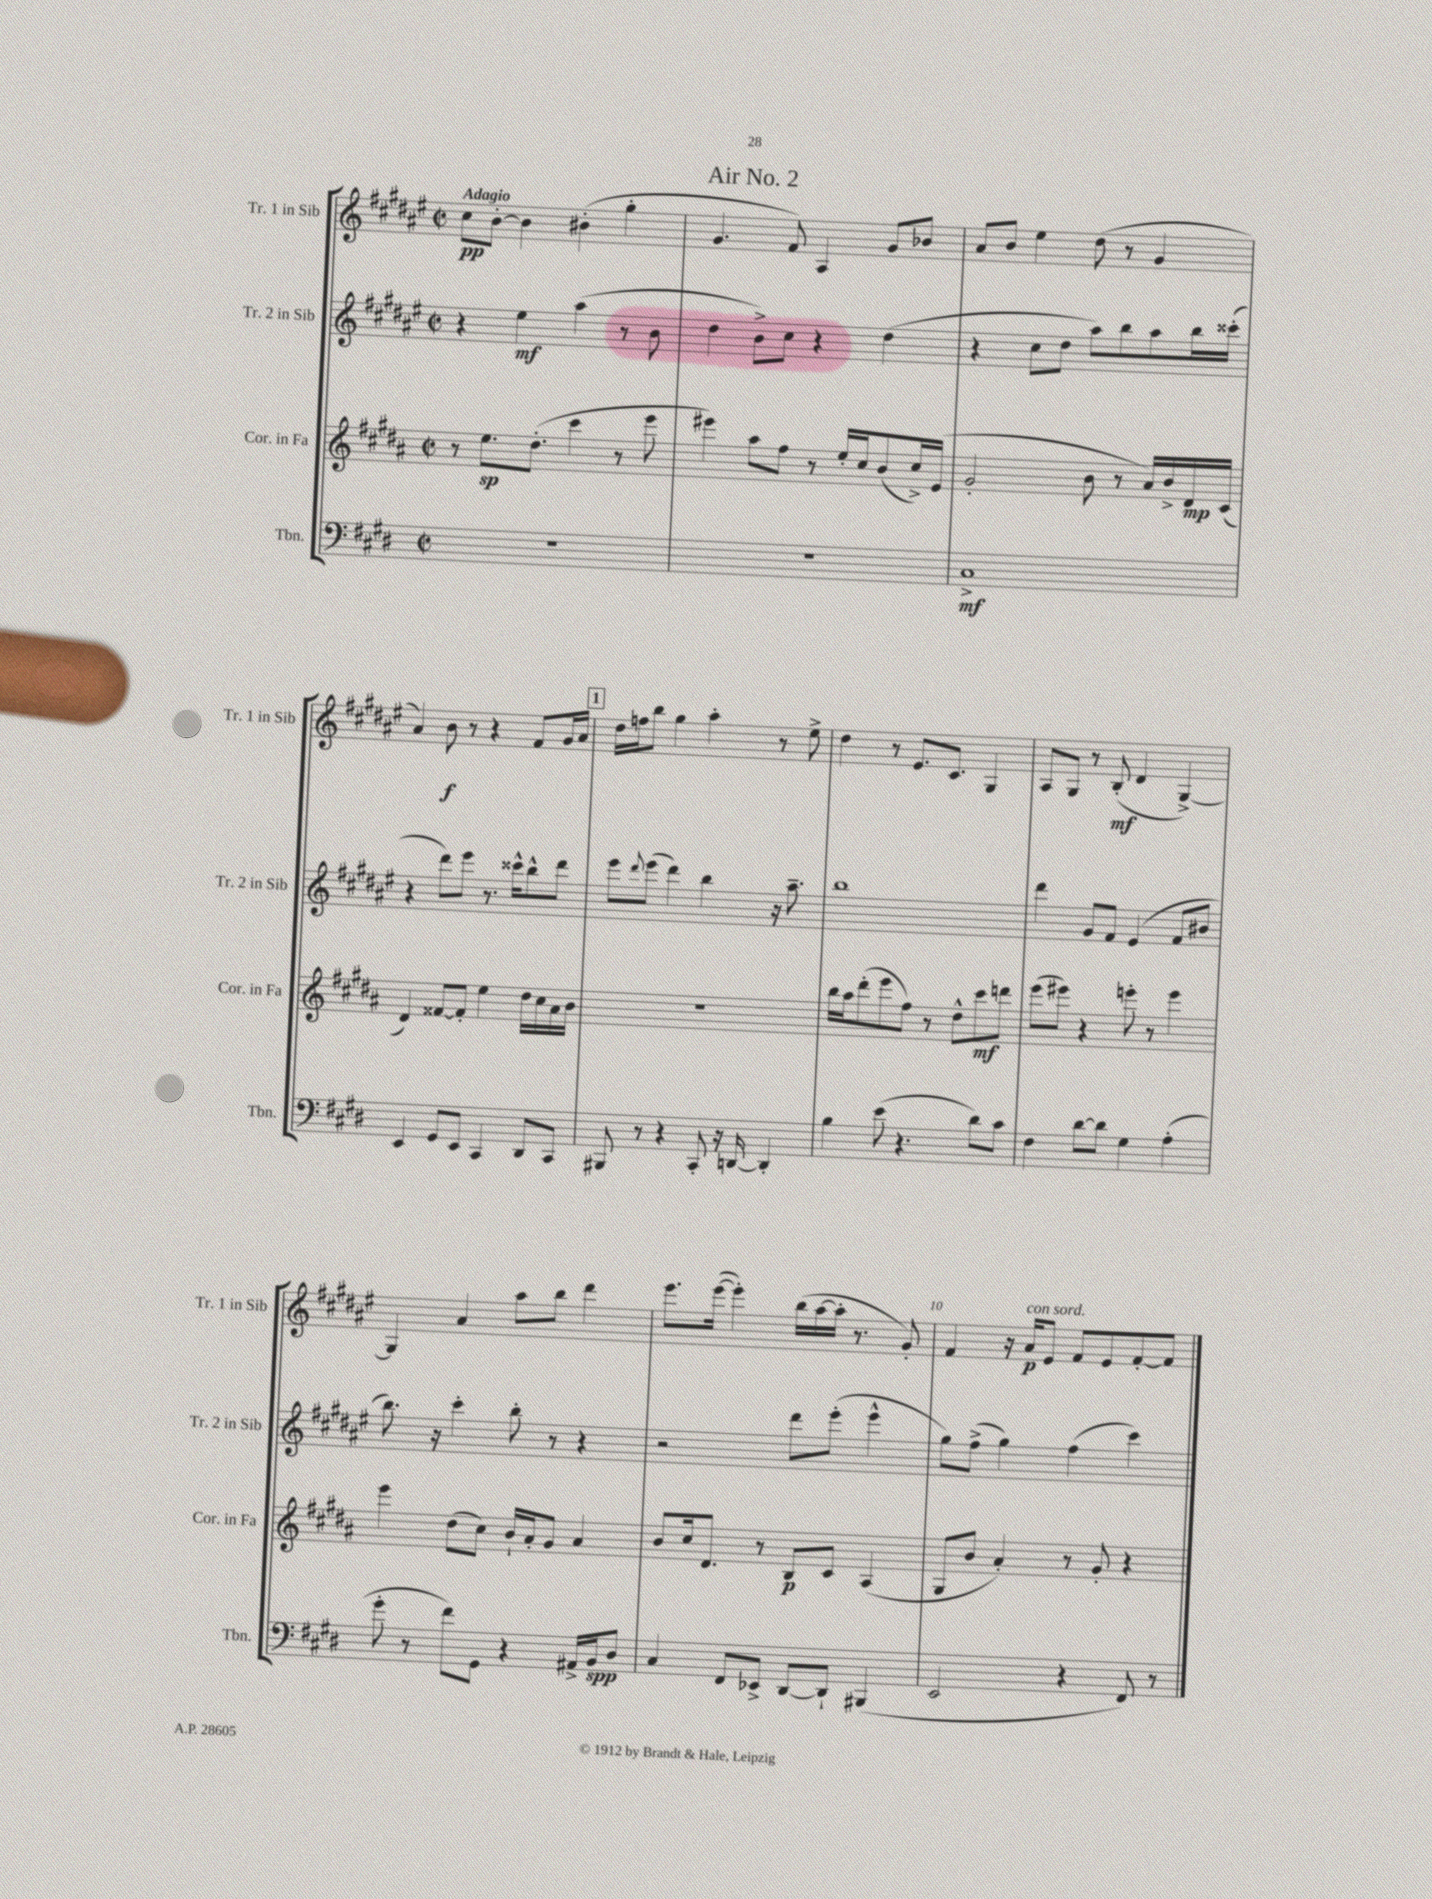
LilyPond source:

\header { title = "Air No. 2" }
<<
\new StaffGroup <<
\new Staff = "s0" \with { instrumentName = "Tr. 1 in Sib" shortInstrumentName = "Tr. 1 in Sib" } {
    \clef treble \key fis \major \defaultTimeSignature \time 2/2 \tempo "Adagio"
    cis''8\pp b'8~-. b'4 bis'4-.( gis''4-. |
    gis'4. fis'8) ais4 gis'8 bes'8 |
    ais'8 b'8 eis''4 dis''8( r8 gis'4 |
    ais'4) b'8\f r8 r4 fis'8 gis'16 ais'16 |
    \mark \markup { \box "1" } dis''16 f''16 b''8 gis''4 ais''4-. r8 eis''8-> |
    dis''4 r8 eis'8. cis'8. gis4 |
    ais8 gis8 r8 b8-.\mf( dis'4 gis4~->) |
    gis4 ais'4 ais''8 b''8 dis'''4 |
    eis'''8. eis'''16~( eis'''4-.) b''16( ais''16~ ais''16-. r8. gis'8-.) |
    fis'4 r16 ais'16\p^\markup { \italic "con sord." } eis'8 fis'8 eis'8 fis'8~-. fis'8 \bar "|." |
}
\new Staff = "s1" \with { instrumentName = "Tr. 2 in Sib" shortInstrumentName = "Tr. 2 in Sib" } {
    \clef treble \key fis \major \defaultTimeSignature \time 2/2
    r4 eis''4\mf ais''4( r8 b'8 |
    dis''4 b'8->) cis''8 r4 dis''4( |
    r4 cis''8 dis''8 ais''8) b''8 ais''8 b''16 cisis'''16-.( |
    r4 dis'''8) eis'''8 r8. cisis'''16-^ b''8-^ dis'''8 |
    \mark \markup { \box "1" } eis'''8 \appoggiatura { dis'''8 } eis'''8( dis'''4) b''4 r16 ais''8.-- |
    b''1 |
    dis'''4 gis'8 fis'8 eis'4( fis'8 bis'8 |
    b''8.) r16 cis'''4-. b''8-. r8 r4 |
    r2 dis'''8 eis'''8-.( eis'''4-^ |
    gis''8) fis''8->( gis''4) fis''4( cis'''4) \bar "|." |
}
\new Staff = "s2" \with { instrumentName = "Cor. in Fa" shortInstrumentName = "Cor. in Fa" } {
    \clef treble \key b \major \defaultTimeSignature \time 2/2
    r8 e''8.\sp dis''8.-.( cis'''4 r8 e'''8 |
    eis'''4) ais''8 fis''8 r8 e''16-. cis''16 b'8( cis''16->) e'16( |
    gis'2-. b'8 r8 ais'16) b'16-> dis'16\mp cis'16( |
    dis'4) fisis'8~ fisis'8-. e''4 dis''16 cis''16 ais'16 b'16 |
    \mark \markup { \box "1" } R1 |
    b''16 ais''16 dis'''8-.( e'''8 fis''8) r8 dis''8-^ cis'''8\mf d'''8 |
    e'''8( eis'''8) r4 e'''8-. r8 e'''4 |
    e'''4 dis''8( cis''8) b'16-! ais'16-. gis'8 ais'4 |
    b'8 cis''16 dis'8. r8 b8\p cis'8 ais4( |
    gis8 b'8 ais'4-.) r8 gis'8-. r4 \bar "|." |
}
\new Staff = "s3" \with { instrumentName = "Tbn." shortInstrumentName = "Tbn." } {
    \clef bass \key e \major \defaultTimeSignature \time 2/2
    r1 |
    R1 |
    cis1->\mf |
    e,4 gis,8 e,8 cis,4 dis,8 cis,8 |
    \mark \markup { \box "1" } bis,,8 r8 r4 cis,8-. r16 d,16~ d,4-. |
    b4 e'8( r4. dis'8) cis'8 |
    fis4 dis'8~ dis'8 gis4 a4-.( |
    gis'8-. r8 fis'8) gis,8 r4 ais,16-> b,16\spp dis8 |
    cis4 fis,8 ees,8-> dis,8~ dis,8-! bis,,4( |
    e,2 r4 fis,8) r8 \bar "|." |
}
>>
>>
\layout { \context { \Score \override BarNumber.break-visibility = ##(#f #t #t) barNumberVisibility = #(every-nth-bar-number-visible 5) } }
